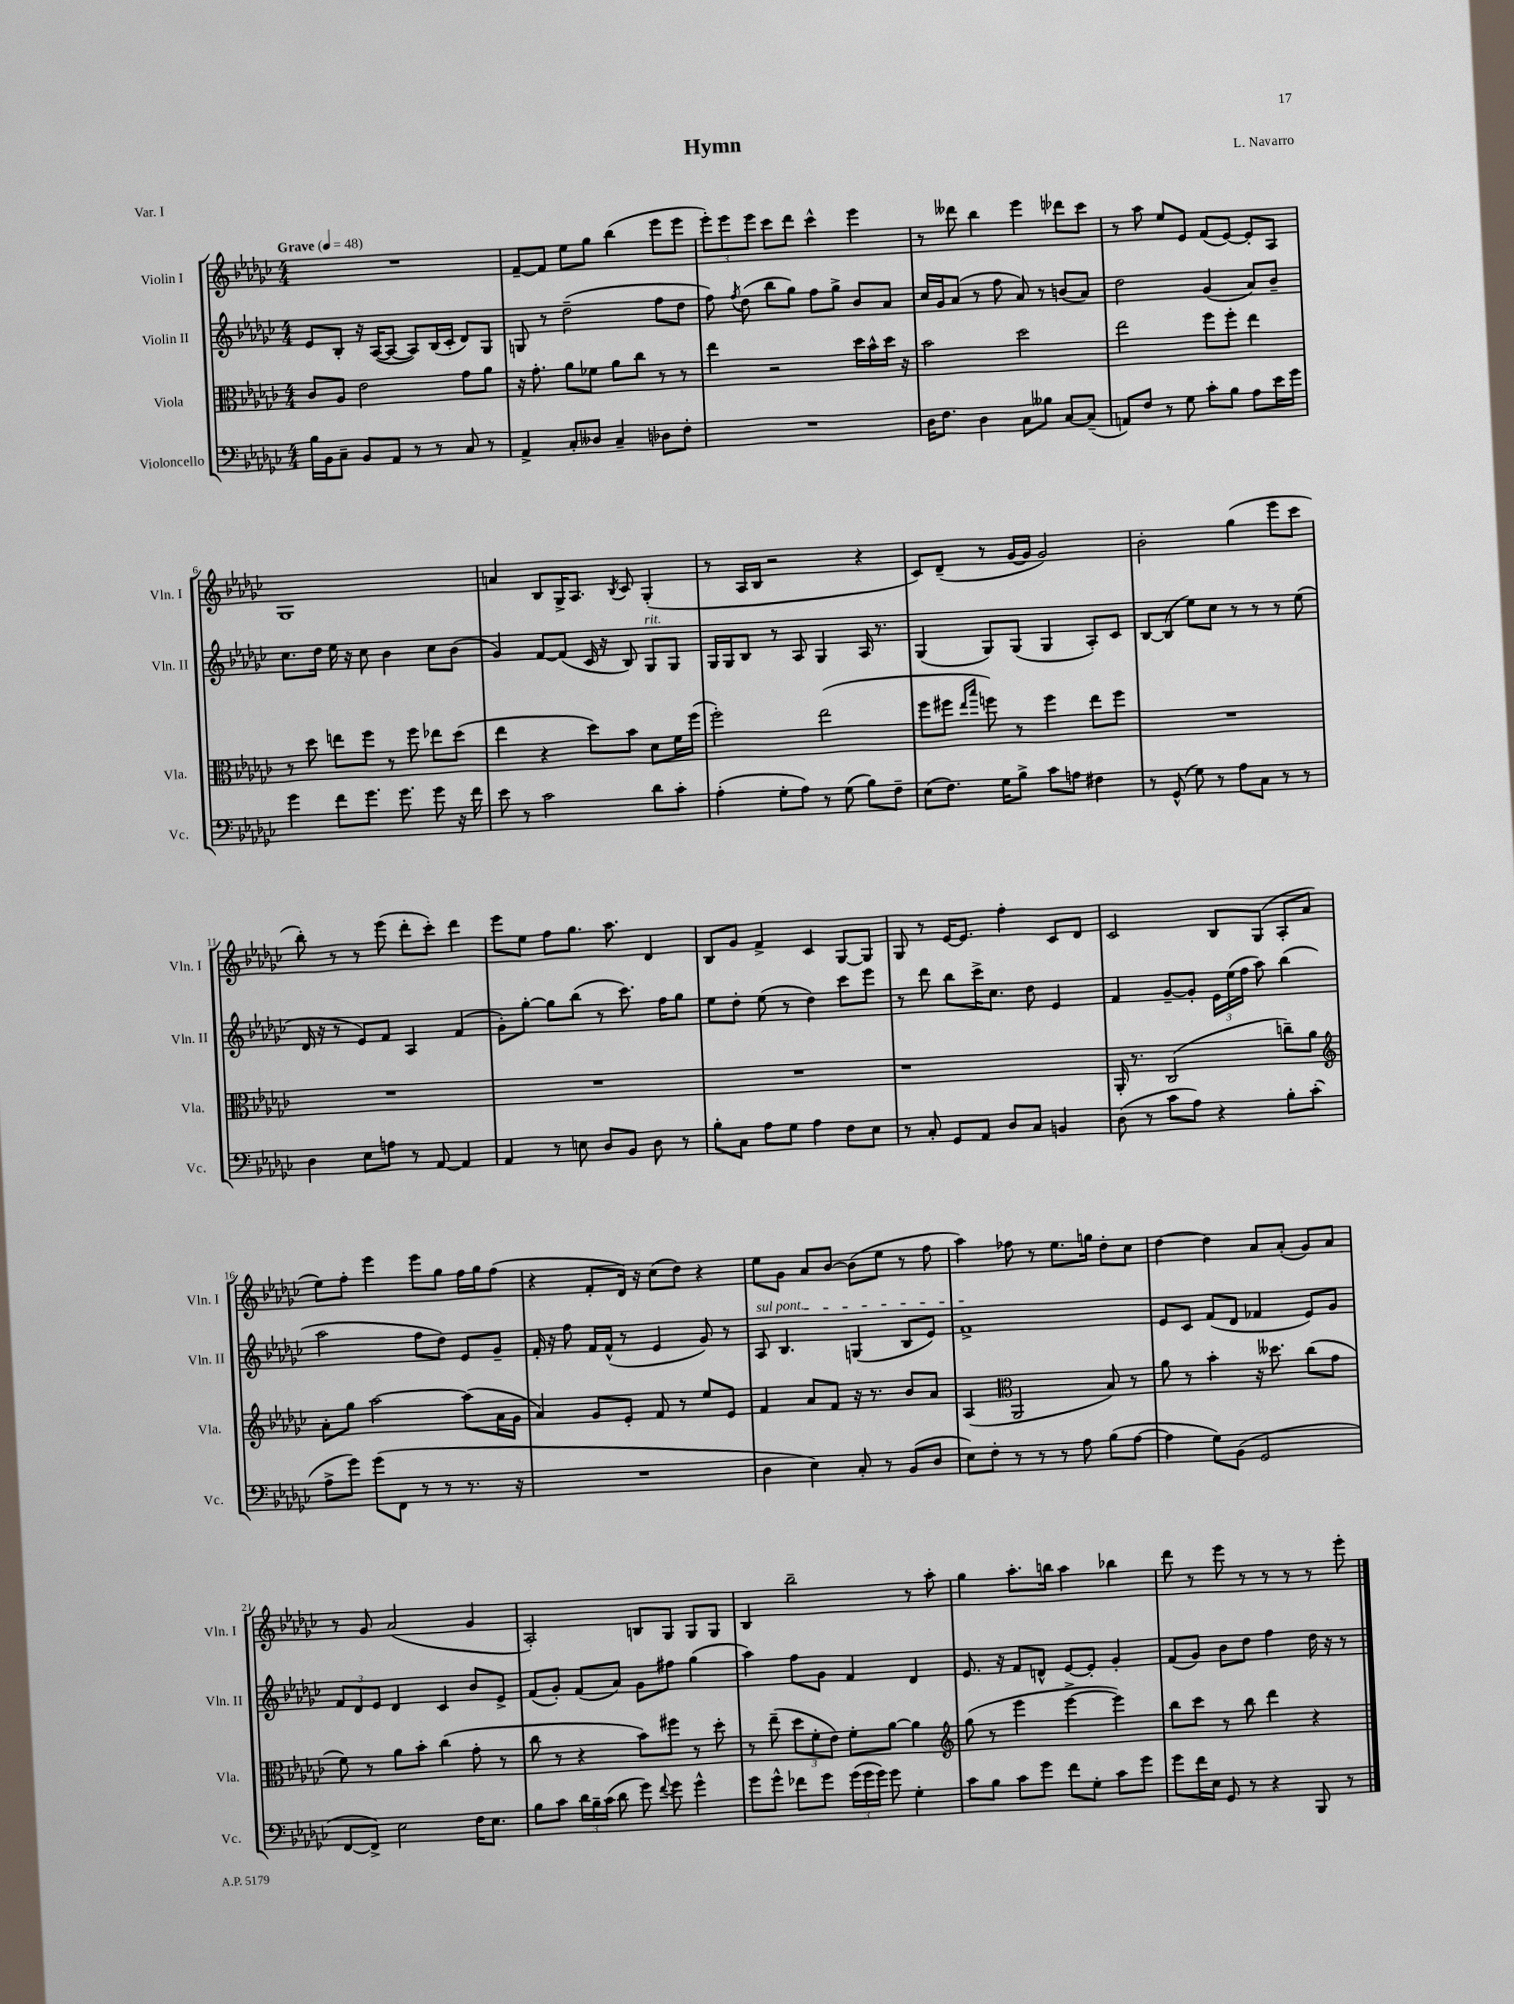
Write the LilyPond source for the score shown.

\header { title = "Hymn" composer = "L. Navarro" piece = "Var. I" }
<<
\new StaffGroup <<
\new Staff = "s0" \with { instrumentName = "Violin I" shortInstrumentName = "Vln. I" } {
    \clef treble \key ges \major \numericTimeSignature \time 4/4 \tempo "Grave" 4 = 48
    \autoBeamOff R1 |
    f'8[~-- f'8] ees''8[ ges''8] bes''4( ees'''8[ ees'''8] |
    \tuplet 3/2 { ees'''8[-.) ees'''8 ees'''8] } ces'''8[ des'''8] ces'''4-^ ees'''4 |
    r8 deses'''8 bes''4 ees'''4 des'''8[ ces'''8] |
    r8 aes''8 ees''8[ ees'8] f'8[( ees'8]~) ees'8[-. aes8] |
    ges1 |
    a'4 bes8[ ges16-> aes8.] \acciaccatura { bes8 } ces'8 ges4-.( |
    r8 aes16[ bes16] r2 r4 |
    ces'8[) des'8]--( r8 ges'16[~ ges'16] ges'2) |
    bes'2-. ges''4( ees'''8[ ces'''8] |
    bes''8-.) r8 r8 ees'''8( des'''8[-. ces'''8]-.) des'''4 |
    ees'''8[ ees''8] f''8[ ges''8.] aes''8. des'4 |
    bes8[ ges'8] f'4-> ces'4 ges8[~ ges8] |
    ges8 r8 ees'16[~ ees'8.] f''4-. ces'8[ des'8] |
    ces'2 bes8[ ges8]( aes8[-. aes'8] |
    ees''8[) f''8]-. ees'''4 ees'''8[ ges''8] f''16[ ges''16 f''8]( |
    r4 f'8[-. des'16]) r16 ces''8[( des''8]) r4 |
    ees''8[ ges'8] aes'8[ bes'8]~ bes'8[( ees''8] r8 f''8 |
    aes''4) fes''8 r8 ees''8.[ g''16] des''8[-. ces''8] |
    des''4~ des''4 aes'8[ aes'8]-.( ges'8[) aes'8] |
    r8 ges'8 aes'2( ges'4 |
    aes2-.) b8[ ges8] ges8[ ges8] |
    bes4 bes''2-- r8 aes''8-. |
    ges''4 aes''8.[-. b''16] aes''4 bes''4 |
    des'''8 r8 ees'''8 r8 r8 r8 r8 ees'''8-. \bar "|." |
}
\new Staff = "s1" \with { instrumentName = "Violin II" shortInstrumentName = "Vln. II" } {
    \clef treble \key ges \major \numericTimeSignature \time 4/4
    \autoBeamOff ees'8[ bes8]-. r16 aes16[~( aes8]~ aes8[) bes16( ces'16]-. des'8[) ges8] |
    g8 r8 des''2--( f''8[ des''8] |
    f''8) \acciaccatura { f''8 } des''8( bes''8[ ges''8]) f''8[ ges''8]-> bes'8[ aes'8] |
    ces''16[ ges'16 aes'8]( r8 f''8 aes'8) r8 b'8[( aes'8]) |
    des''2 ges'4( aes'8[) bes'8]-- |
    ces''8.[ des''16] ees''16 r16 ces''8 bes'4 ces''8[ bes'8]( |
    ges'4) f'8[~ f'8]( ces'16 r16 bes8) ges8[^\markup { \italic "rit." } ges8] |
    ges16[ ges16 bes8] r8 aes8 ges4 aes16 r8. |
    ges4( ges8[) ges8]( ges4 aes8[-.) ces'8] |
    bes8[~ bes8]( ees''8[) ces''8] r8 r8 r8 ees''8( |
    des'16 r16 r8 ees'8[) f'8] aes4 f'4( |
    ges'8[-.) ges''8]~-. ges''8[ bes''8]( r8 ces'''8.) f''16[ ges''8] |
    ees''8[ des''8]-. ees''8( r8 des''4) ces'''8[ ees'''8] |
    r8 des'''8 bes''8[ ces'''16-> ces''8.] des''8 ees'4 |
    f'4 ges'8[~-- ges'8]-. \tuplet 3/2 { ees'16[ ees''16( f''16] } aes''8) bes''4( |
    aes''2 f''8[ des''8]) ees'8[ ges'8]-- |
    f'16-. r16 f''8 f'16[ f'16]-^( r8 ees'4 ges'8) r8 |
    \once \override TextSpanner.bound-details.left.text = \markup { \italic "sul pont." } aes8\startTextSpan bes4. g4( bes8[ ees'8]) |
    f'1->\stopTextSpan |
    ees'8[ ces'8] f'8[( des'8] fes'4 ees'8[) ges'8] |
    \tuplet 3/2 { f'8[ des'8 ees'8] } des'4 ces'4 bes'8[ ees'8]-> |
    f'8[( ges'8]-.) f'8[( aes'8]) ges'8[ fis''8] ges''4( |
    aes''4) f''8[ ges'8] f'4 des'4 |
    ees'8. r16 f'8[ d'8]-^ ees'8[~ ees'8]-. ges'4-. |
    f'8[( ges'8]) bes'8[ des''8] f''4 des''16 r16 r8 \bar "|." |
}
\new Staff = "s2" \with { instrumentName = "Viola" shortInstrumentName = "Vla." } {
    \clef alto \key ges \major \numericTimeSignature \time 4/4
    \autoBeamOff ces'8[ aes8] ees'2 ges'8[ aes'8] |
    r16 ges'8.-. aes'8[ fes'8] aes'8[ ces''8] r8 r8 |
    ees''4 r2 des''16[ bes'16-^ des''16] r16 |
    bes'2 des''2 |
    ees''2 f''8[ f''8]-. ees''4 |
    r8 des''8 e''8[ f''8] r8 f''8 ees''8[ des''8]( |
    ees''4 r4 des''8[) bes'8] des'8[ f'16 f''16]( |
    f''2-.) ees''2( |
    f''8[ fis''8] \grace { ees''16[ bes''16] } f''8) r8 f''4 ees''8[ f''8] |
    R1 |
    R1 |
    R1 |
    R1 |
    r1 |
    aes,16-. r8. ces2( c''8[--) aes'8] |
    \clef treble aes'8[-. ges''8] aes''2~ aes''8[( aes'16 ges'16] |
    aes'4) ges'8[ ees'8]-. f'8 r8 ees''8[ ees'8] |
    f'4 aes'8[ f'8] r16 r8. bes'8[ aes'8] |
    aes4( \clef alto aes,2 bes8) r8 |
    aes'8 r8 bes'4-. r16 deses''8. ces''8[( ges'8] |
    f'8) r8 aes'8[ bes'8]-. ces''4( ges'8-. r8 |
    ces''8 r8 r4 bes'8[) fis''8] r8 des''8-. |
    r8 ees''8--( \tuplet 3/2 { des''8[ f'8-. ees'8]) } f'8[-. aes'8]~ aes'4 |
    \clef treble ges''8( r8 ees'''4 ees'''4~-> ees'''4) |
    bes''8[ ces'''8] r8 bes''8 des'''4 r4 \bar "|." |
}
\new Staff = "s3" \with { instrumentName = "Violoncello" shortInstrumentName = "Vc." } {
    \clef bass \key ges \major \numericTimeSignature \time 4/4
    \autoBeamOff bes16[ bes,16 ces8]-- bes,8[ aes,8] r8 r8 ces8 r8 |
    aes,4-> ces8[-. deses8] ces4-- des8[ f8]-. |
    R1 |
    des16[ f8.] des4 ces8[ beses8] ces8[~ ces8]--( |
    a,8[) f8] r8 ges8 ces'8[-. bes8] aes8[ ees'16 ges'16] |
    ges'4 f'8[ ges'8.] ges'8. ges'8 r16 f'16 |
    ees'8 r8 ces'2 des'8[ ces'8]-. |
    aes4-.( ges8[-. aes8]) r8 ges8( bes8[) f8]-- |
    ees8[( f8.]) ges16[ bes8]-> ces'8[ a8] fis4 |
    r8 ges,8-^( ges8) r8 aes8[ ces8] r8 r8 |
    des4 ees8[ a8] r8 aes,8~ aes,4 |
    aes,4 r8 e8 des8[ bes,8] des8 r8 |
    bes8[-. ces8] aes8[ ges8] aes4 f8[ ees8] |
    r8 ces8-. ges,8[ aes,8] des8[ ces8] b,4 |
    des8( r8 ces'8[ aes8]) r4 bes8[-. ces'8]-.( |
    aes8[-> ges'8]) ges'8[( f,8] r8 r8 r8. r16 |
    R1 |
    des4 ees4) ces8-. r8 bes,8[( des8] |
    ees8[) f8]-. r8 r8 r8 aes8 bes8[( aes8]~ |
    aes4 ges8[) bes,8]( ges,2 |
    f,8[~ f,8]->) ees2 f16[ ees8.] |
    bes8[ ces'8] \tuplet 3/2 { des'16[ bes16-- ces'16]( } des'8 ges'8) \appoggiatura { f'8 } ges'8 ges'4-^ |
    ges'8[ ges'8]-^ fes'8[ ges'8] \tuplet 3/2 { ges'16[( ges'16 ges'16]) } ges'8 ges4-. |
    ces'8[ bes8] ces'8[ ges'8] f'8[ ges8]-. ces'8[ ges'8] |
    ges'8[ f'16 ees16] ges,8 r8 r4 bes,,8 r8 \bar "|." |
}
>>
>>
